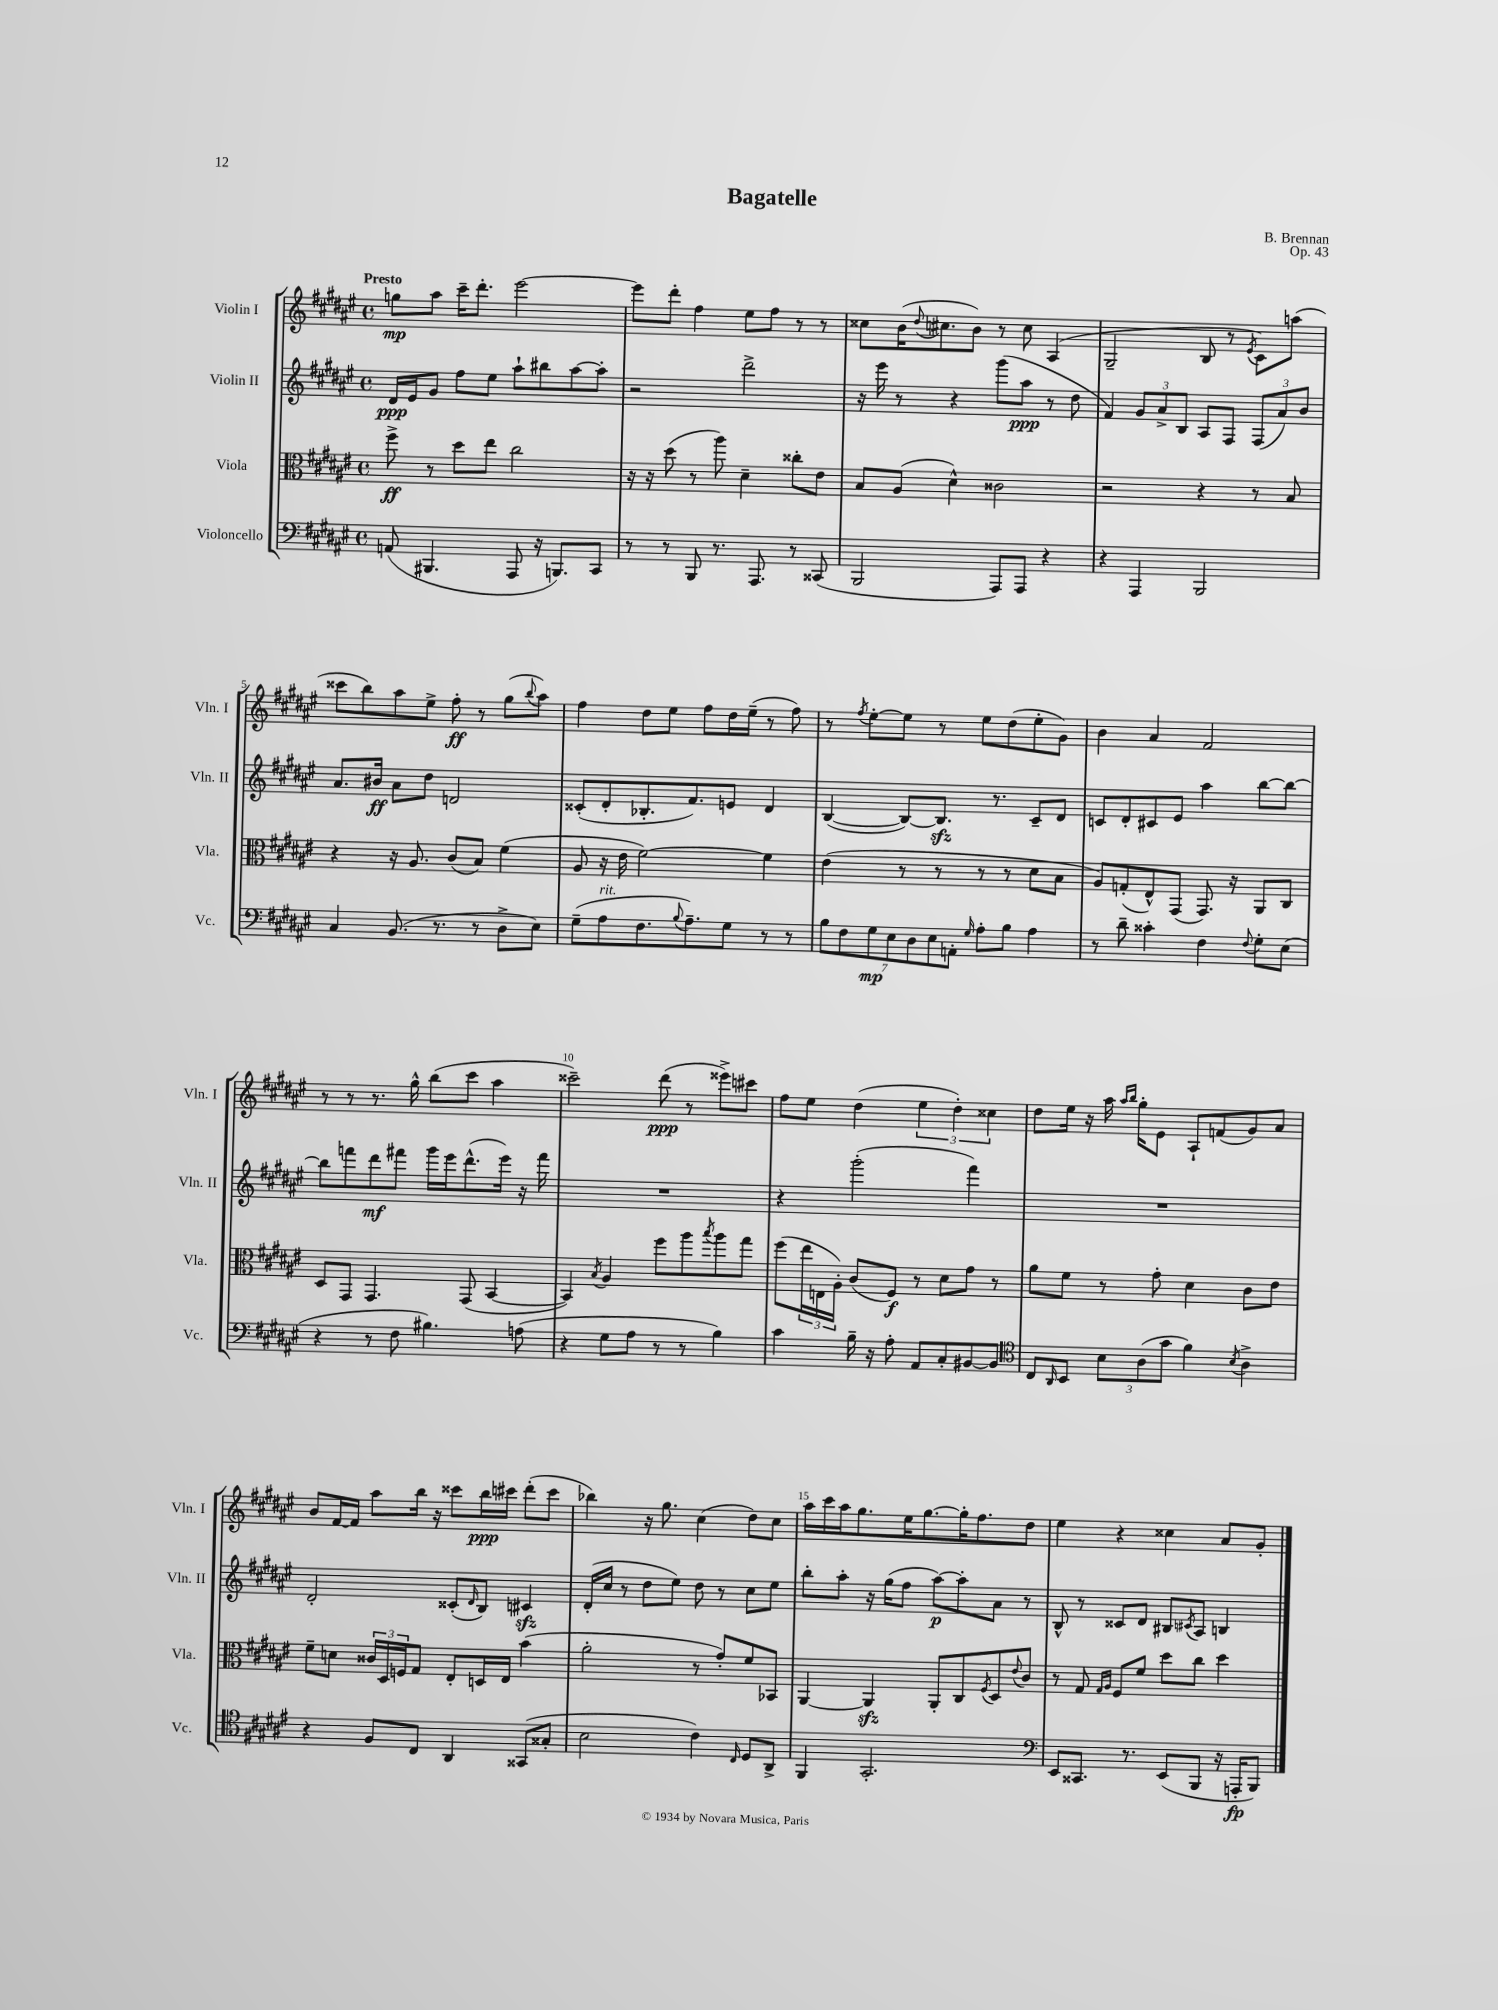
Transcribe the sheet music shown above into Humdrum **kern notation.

**kern	**kern	**kern	**kern
*staff4	*staff3	*staff2	*staff1
*clefF4	*clefC3	*clefG2	*clefG2
*k[f#c#g#d#a#e#]	*k[f#c#g#d#a#e#]	*k[f#c#g#d#a#e#]	*k[f#c#g#d#a#e#]
*M4/4	*M4/4	*M4/4	*M4/4
*met(c)	*met(c)	*met(c)	*met(c)
(8AA/	8ff#^\	16d#/LL	8gg\L
.	.	16e#/J	.
4.BBB#/	8r	8g#/J	8aa#\J
.	8dd#\L	8ff#\L	16ccc#~\LK
.	.	.	8.ddd#'\J
.	8ee#\J	8ee#\J	.
8AAA#/	2cc#\	8aa#`\L	[2eee#\
16r	.	8bb#\	.
8.BBB/L)	.	.	.
.	.	[8aa#\	.
8CC#/J	.	8aa#'\]J	.
=	=	=	=
8r	16r	2r	8eee#\]L
.	16r	.	.
8r	(8dd#\	.	8ddd#'\J
8BBB/	8r	.	4ff#\
8.r	8aa#\)	.	.
.	4d#~\	2ddd#^\	8ee#\L
8.AAA#/	.	.	.
.	.	.	8ff#\J
8r	8cc##'\L	.	8r
(8CC##/	8e#\J	.	8r
=	=	=	=
2BBB/	8B/L	16r	8cc##\L
.	.	16eee#\	.
.	(8A#/J	8r	(16b\K
.	.	.	8qqdd#/
.	.	.	8.cc#\
.	4d#^^\)	4r	.
.	.	.	8b\J)
8AAA#/L)	2c##\	(8ggg#\L	8r
8AAA#/J	.	8aa#\J	8cc#\
4r	.	8r	(4A#/
.	.	8dd#\	.
=	=	=	=
4r	2r	4f#/)	2G#~/
4AAA#/	.	12g#/L	.
.	.	12a#^/	.
.	.	12B/J	.
2BBB/	4r	8A#/L	8B/
.	.	8F#/J	8r
.	.	.	8qe#/
.	8r	(12F#/L	8c#\L)
.	.	12a#/)	.
.	8B/	.	(8aa\J
.	.	12b/J	.
=	=	=	=
4C#/	4r	8.a#/L	8ccc##\L
.	.	.	8bb\)
.	.	16b#/Jk	.
(8.BB/	16r	8a#\L	8aa#\
.	8.A#/	.	.
.	.	8dd#\J	8ee#^\J
8.r	.	.	.
.	(8c#/L	2d/	8ff#'\
8r	8B/J)	.	8r
8D#^\L	(4f#\	.	(8gg#\L
.	.	.	8qqbb/
8E#\J)	.	.	8aa#\J)
=	=	=	=
(8G#~\L	8A#/	(8c##'/L	4ff#\
8A#\	16r	8d#'/	.
.	16e#\	.	.
8.F#\	[2f#\)	8.B-'/	8dd#\L
.	.	.	8ee#\J
8qqB/	.	.	.
8.A#~\)	.	8.f#/)	.
.	.	.	8ff#\L
8G#\J	.	8e/J	16dd#\L
.	.	.	(16ee#~\JJ
8r	4f#\]	4d#/	8r
8r	.	.	8ff#\)
=	=	=	=
14B\L	(4e#\	([4B/	8r
14F#\	.	.	.
.	.	.	8qff#/
.	.	.	[8ee#'\L
14G#\	.	.	.
14E#\	.	.	.
.	8r	8B/_L)	8ee#\]J
14D#\	.	.	.
14E#\	.	.	.
.	8r	8.B/]J	8r
14AA'\J	.	.	.
16qqG#/	.	.	.
8A#'\L	8r	.	8ee#\L
.	.	8.r	.
8B\J	8r	.	(8dd#\
4A#\	8d#\L	8c#~/L	8ee#'\
.	8B\J	8d#/J	8g#\J)
=	=	=	=
8r	8A#/L)	8c/L	4b\
8d#~\	(8G'/	8d#'/	.
4c##'\	8E#^^/)	8c#/	4a#/
.	(8GG#/J	8e#/J	.
4F#\	8.GG#/)	4aa#\	2f#/
.	16r	.	.
8qqF#/	.	.	.
8G#'\L	8AA#/L	[8bb\L	.
(8E#\J	8C#/J	8bb\_J	.
=	=	=	=
4r	8D#/L	8bb\]L	8r
.	8GG#/J	8fff\	8r
8r	4.GG#/	8ddd#\	8.r
8F#\	.	8fff#\J	.
.	.	.	16gg#^^\
4.B#\)	.	16ggg#\LL	(8bb\L
.	.	16eee#\J	.
.	(8GG#/	(8.ddd#^^\	8ccc#\J
.	[4BB/	.	4aa#\
.	.	16eee#\Jk)	.
(8A\	.	16r	.
.	.	16fff#\	.
=	=	=	=
4r	4BB/])	1r	2ccc##~\)
.	8qB/	.	.
8G#\L	4A#/	.	.
8A#\J	.	.	.
8r	8ff#\L	.	(8ddd#\
8r	8aa#\	.	8r
.	8qbb/	.	.
4B\)	8aa#\	.	8eee##^\L)
.	8gg#\J	.	8ccc#\J
=	=	=	=
4c#\	(8ff#\L	4r	8ff#\L
.	24ee#\L	.	8ee#\J
.	24E\	.	.
.	24A#'\JJ)	.	.
16B~\	(8c#/L	(2ggg#'\	(4dd#\
16r	.	.	.
8A#'\	8F#/J)	.	.
8AA#/L	8r	.	6ee#\
8C#'/	8d#\L	.	.
.	.	.	6dd#'\)
[8BB#/	8g#\J	4fff#\)	.
.	.	.	6cc##\
8BB#/]J	8r	.	.
=	=	=	=
*clefC4	*	*	*
8C#/L	8a#\L	1r	8dd#\L
16qqAA#/	.	.	.
8BB/J	8f#\J	.	16ee#\Jk
.	.	.	16r
12B\L	8r	.	16aa#\
.	.	.	16qqaa#/LL
.	.	.	16qqbb/JJ
.	.	.	16gg#'\LK
(12A#\	.	.	.
.	8g#'\	.	8e#\J
12g#\J	.	.	.
4f#\)	4d#\	.	8A#`/L
.	.	.	(8f/
8qB/	.	.	.
4A#^\	8c#\L	.	8g#/)
.	8e#\J	.	8a#/J
=	=	=	=
4r	8f#~\L	2d#'/	8b/L
.	8d\J	.	[16f#/L
.	.	.	16f#/]JJ
8F#/L	24c##/LL	.	8aa#\L
.	24D#/	.	.
.	24F/J	.	.
8C#/J	8G#/J	.	16bb\Jk
.	.	.	16r
4AA#/	8E#'/L	(8c##'/L	8ccc##\L
.	.	16qqd#/	.
.	16D/L	8B/J)	16bb\L
.	16E#/JJ	.	16ccc#\JJ
(8GG##/L	(4b\	4c#/	(8ddd#'\L
8G##'/J	.	.	8ccc#\J
=	=	=	=
2B\	2a#'\	(16d#'/LL	4bb-\)
.	.	16cc#/JJ	.
.	.	8r	.
.	.	8dd#\L	16r
.	.	.	8.gg#\
.	.	8ee#\J)	.
4c#\)	8r	8dd#\	(4cc#\
.	8g#'/L)	8r	.
16qqC#/	.	.	.
8D#/L	8f#/	8cc#\L	8dd#\L)
8AA#^/J	8BB-/J	8ee#\J	8cc#\J
=	=	=	=
4FF#/	[4AA#/	8bb'\L	16aa#\LL
.	.	.	16ccc#\
.	.	8aa#'\J	16aa#\J
.	.	.	8.gg#\
2.GG#'/	4AA#/]	16r	.
.	.	(16gg#\LK	.
.	.	8ff#\J	16ee#\K
.	.	.	[8.gg#\
.	8AA#'/L	[8aa#\L)	.
.	8C#/	8aa#'\]	16gg#'\]K
.	.	.	8.ff#\
.	8qF#/	.	.
.	8D#/	8a#\J	.
.	8qqe#/	.	.
.	8c#/J	8r	8dd#\J
=	=	=	=
*clefF4	*	*	*
8EE#/L	8r	8B^^/	4ee#\
8.CC##/J	8G#/	8r	.
.	16qqG#/LL	.	.
.	16qqA#/JJ	.	.
.	8F#/L	8c##/L	4r
8.r	.	.	.
.	8f#/J	8d#/J	.
(8EE#/L	8dd#\L	8B#/L	4cc##\
.	.	8qc#/	.
8BBB/J	8cc#\J	8A#/J	.
16r	4dd#\	4B/	8a#/L
16AAA'/LK	.	.	.
8BBB/J)	.	.	8g#'/J
==	==	==	==
*-	*-	*-	*-
